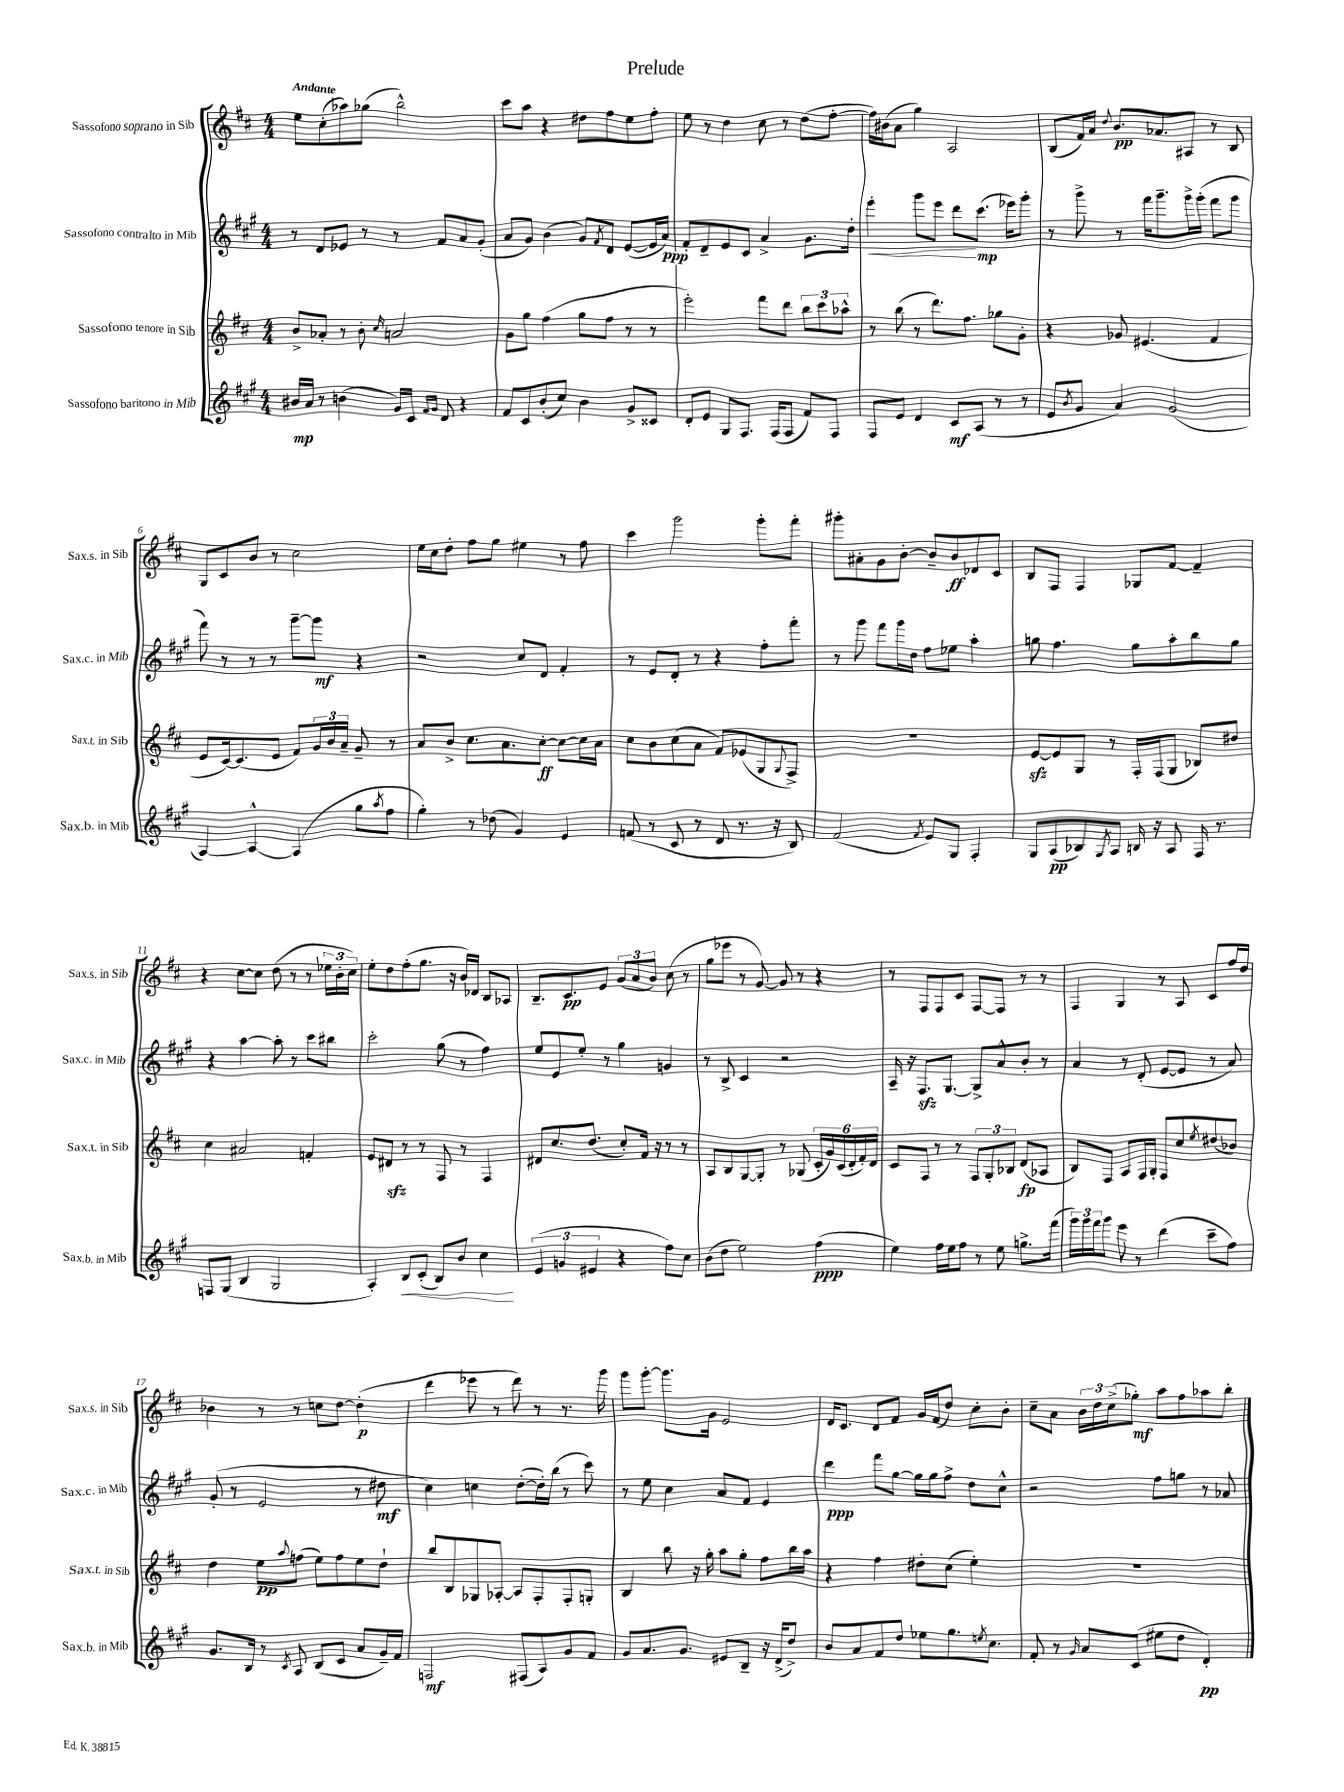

**kern	**dynam	**kern	**dynam	**kern	**dynam	**kern	**dynam
*part4	*part4	*part3	*part3	*part2	*part2	*part1	*part1
*staff4	*staff4	*staff3	*staff3	*staff2	*staff2	*staff1	*staff1
*I"Sassofono baritono in Mib	*	*I"Sassofono tenore in Sib	*	*I"Sassofono contralto in Mib	*	*I"Sassofono soprano in Sib	*
*I'Sax.b. in Mib	*	*I'Sax.t. in Sib	*	*I'Sax.c. in Mib	*	*I'Sax.s. in Sib	*
*clefG2	*	*clefG2	*	*clefG2	*	*clefG2	*
*k[f#c#g#]	*	*k[f#c#]	*	*k[f#c#g#]	*	*k[f#c#]	*
*M4/4	*	*M4/4	*	*M4/4	*	*M4/4	*
=1	=1	=1	=1	=1	=1	=1	=1
!	!	!	!	!	!	!LO:TX:a:B:t=Andante	!
16b#X/LL	mp	8b^/L	.	8r	.	8ee\L	.
16a/JJ	.	.	.	.	.	.	.
8r	.	8a-X'/J	.	8d/L	.	(8cc#'\	.
(4bn\	.	8r	.	8e-X/J	.	8aa-X\)	.
.	.	8b'\	.	8r	.	(8gg-X\J	.
.	.	16qqcc#/	.	.	.	.	.
16g#/LL)	.	2an/	.	8r	.	2bb^^\)	.
16c#/JJ	.	.	.	.	.	.	.
16qqf#/LL	.	.	.	.	.	.	.
16qqg#/JJ	.	.	.	.	.	.	.
8d/	.	.	.	8f#/L	.	.	.
4r	.	.	.	8a/	.	.	.
.	.	.	.	(8g#'/J	.	.	.
=2	=2	=2	=2	=2	=2	=2	=2
8f#/L	.	8g\L	.	8a/L	.	8ccc#\L	.
8c#/	.	8gg\J	.	8g#/J)	.	8aa\J	.
(8b'/	.	(4ff#\	.	(4b\	.	4r	.
8cc#/J)	.	.	.	.	.	.	.
4b\	.	8gg\L	.	8g#/L)	.	8dd#X\L	.
.	.	.	.	8qf#/	.	.	.
.	.	8ff#\J	.	8d/J	.	8ff#\	.
8g#^/L	.	8r	.	([8e/L	.	8ee\	.
8c##X/J	.	8r	.	16e/L]	.	8ff#'\J	.
.	.	.	.	16a/JJ)	ppp	.	.
=3	=3	=3	=3	=3	=3	=3	=3
8d'/L	.	2eee'\)	.	8f#'/L	.	8ee\	.
8e/J	.	.	.	8d~/	.	8r	.
8G#/L	.	.	.	8e/	.	4dd\	.
8.F#/J	.	.	.	8c#/J	.	.	.
.	.	8fff#\L	.	4a^/	.	8cc#\	.
(16F#/KL	.	.	.	.	.	.	.
8F#/J	.	8ddd\J	.	.	.	8r	.
8f#/L)	.	12bb\L	.	8.g#\L	.	(8dd\L	.
.	.	12ccc#\	.	.	.	.	.
8F#/J	.	.	.	.	.	[8ff#'\J	.
.	.	12aa-X^^\J	.	.	.	.	.
.	.	.	.	16dd'\Jk	.	.	.
=4	=4	=4	=4	=4	=4	=4	=4
!	!	!	!	!	!LO:HP:b	!	!
8F#/L	.	8r	.	4eee'\	<	16ff#\LL])	.
.	.	.	.	.	.	(16b#X\J	.
8e/J	.	(8bb\	.	.	.	8a\J	.
4d/	.	8r	.	8ggg#\L	.	4gg\)	.
.	.	8.ddd\L)	.	8eee\J	.	.	.
8c#/L	mf	.	.	8ddd\L	.	2A/	.
.	.	8.ff#\J	.	.	.	.	.
(8A/J	.	.	.	(8.ccc#\J	[ mp	.	.
8r	.	8gg-X\L	.	.	.	.	.
.	.	.	.	16eee-X\KL)	.	.	.
8r	.	8g'\J	.	8ggg#'\J	.	.	.
=5	=5	=5	=5	=5	=5	=5	=5
8e/L	.	4r	.	8r	.	(8B/L	.
8qb/	.	.	.	.	.	.	.
8g#/J	.	.	.	8ggg#^\	.	16f#/L)	.
.	.	.	.	.	.	16a/JJ	.
.	.	.	.	.	.	8qqdd/	.
4a/)	.	8g-X/	.	8r	.	8.b/L	pp
.	.	(4.e#X/	.	16fff#\KL	.	.	.
.	.	.	.	8.ggg#~\	.	8.a-X/	.
(2g#/	.	.	.	.	.	.	.
.	.	.	.	16ggg#^\L	.	8A#X/J	.
.	.	.	.	(16ggg#'\JJ	.	.	.
.	.	4f#/	.	8fff#\L	.	8r	.
.	.	.	.	8ggg#\J	.	8B/	.
!!LO:LB:g=z
=6	=6	=6	=6	=6	=6	=6	=6
[4A/)	.	8e/L	.	8fff#\)	.	8G/L	.
.	.	[16c#/k)	.	8r	.	8c#/	.
.	.	(8.c#/]	.	.	.	.	.
4A^^/_	.	.	.	8r	.	8b/J	.
.	.	8e/J	.	8r	.	8r	.
(4A/]	.	8f#/L)	.	[8ggg#~\L	.	2cc#\	.
.	.	24g/L	.	8ggg#\J]	mf	.	.
.	.	24b/	.	.	.	.	.
.	.	24a~/JJ	.	.	.	.	.
8gg#\L	.	8g~/	.	4r	.	.	.
8qaa/	.	.	.	.	.	.	.
8ff#\J	.	8r	.	.	.	.	.
=7	=7	=7	=7	=7	=7	=7	=7
4gg#'\)	.	8a/L	.	2r	.	16ee\LL	.
.	.	.	.	.	.	16cc#\J	.
.	.	8b^/J	.	.	.	8dd'\J	.
8r	.	8.cc#\L	.	.	.	8ff#\L	.
(8dd-X\	.	.	.	.	.	8gg\J	.
.	.	8.a\	.	.	.	.	.
4g#/)	.	.	.	8cc#/L	.	4ee#X\	.
.	.	[8cc#'\J	ff	8d/J	.	.	.
4e/	.	8cc#\L_	.	4f#'/	.	8r	.
.	.	16cc#\L]	.	.	.	8ff#\	.
.	.	16a\JJ	.	.	.	.	.
=8	=8	=8	=8	=8	=8	=8	=8
(8fn/	.	8cc#\L	.	8r	.	4ccc#\	.
8r	.	8b\	.	8e/L	.	.	.
8c#/	.	(8cc#\	.	8d'/J	.	2ggg\	.
8r	.	8a\J	.	8r	.	.	.
8d/	.	8f#/L)	.	4r	.	.	.
8.r	.	(8e-X/	.	.	.	.	.
.	.	8G/	.	8ff#'\L	.	8ggg'\L	.
16r	.	.	.	.	.	.	.
.	.	8qqG/	.	.	.	.	.
8B/)	.	8F#^/J)	.	8fff#'\J	.	8fff#'\J	.
=9	=9	=9	=9	=9	=9	=9	=9
(2f#/	.	1r	.	8r	.	8ggg#X'\L	.
.	.	.	.	8ggg#\	.	8a#X'\	.
.	.	.	.	8fff#\L	.	8g\	.
.	.	.	.	16ggg#\L	.	[8b'\J	.
.	.	.	.	16dd\JJ	.	.	.
8qf#/	.	.	.	.	.	.	.
8e/L)	.	.	.	8ff#\L	.	8b~/L]	.
8G#/J	.	.	.	8ee-X\J	.	8b/	ff
4F#'/	.	.	.	4aa'\	.	8d-X/	.
.	.	.	.	.	.	8c#/J	.
=10	=10	=10	=10	=10	=10	=10	=10
8G#/L	.	[8ezz/L	.	8ggn\	.	8B/L	.
(8A/	pp	8e/]	.	4.ff#\	.	8F#/J	.
8B-X/)	.	8G/J	.	.	.	4F#/	.
8qG#/	.	.	.	.	.	.	.
8A/J	.	8r	.	.	.	.	.
16Bn/	.	16F#'/LL	.	8gg\L	.	8G-X/L	.
16r	.	(16F#/J	.	.	.	.	.
8A/	.	8G/J	.	8aa'\	.	[8f#/J	.
16F#/	.	8B-X/L)	.	8bb\	.	4f#~/]	.
8.r	.	.	.	.	.	.	.
.	.	8dd#X/J	.	8gg\J	.	.	.
!!LO:LB:g=z
=11	=11	=11	=11	=11	=11	=11	=11
8Fn/L	.	4cc#\	.	4r	.	4r	.
(8G#/J	.	.	.	.	.	.	.
4B/	.	2a#X/	.	[4aa\	.	[8cc#\L	.
.	.	.	.	.	.	8cc#\J]	.
2G#/	.	.	.	8aa'\]	.	(8dd\	.
.	.	.	.	8r	.	8r	.
.	.	4fn'/	.	8ccc#\L	.	8r	.
.	.	.	.	8bb#X\J	.	24ee-X\LL	.
.	.	.	.	.	.	24b'\	.
.	.	.	.	.	.	24cc#\JJ)	.
=12	=12	=12	=12	=12	=12	=12	=12
4A'/)	.	8e/L	.	2ccc#'\	.	8ee'\L	.
.	.	8d#Xzz/J	.	.	.	8dd\	.
!	!LO:HP:b	!	!	!	!	!	!
8B/L	<	8r	.	.	.	(8ff#'\	.
(8c#'/J	.	8r	.	.	.	8.gg\J	.
8B/L)	.	8F#/	.	(8gg#\	.	.	.
.	.	.	.	.	.	16r	.
8b/J	.	8r	.	8r	.	16b/LL)	.
.	.	.	.	.	.	16d-X/JJ	.
4cc#\	.	4F#/	.	4ff#\)	.	8B/L	.
.	.	.	.	.	.	8A-X/J	.
.	[	.	.	.	.	.	.
=13	=13	=13	=13	=13	=13	=13	=13
(6e/	.	8d#X/L	.	8ee/L	.	8.B~/L	.
.	.	8.cc#/	.	8e/	.	.	.
6gn/	.	.	.	.	.	.	.
.	.	.	.	.	.	8.c#/	pp
.	.	.	.	8ee'/J	.	.	.
.	.	(8.dd/J	.	.	.	.	.
6e#X/	.	.	.	.	.	.	.
.	.	.	.	8r	.	8e/J	.
4r	.	8cc#'/L)	.	4gg#\	.	(12g/L	.
.	.	.	.	.	.	12a/	.
.	.	16f#/Jk	.	.	.	.	.
.	.	.	.	.	.	12b/J)	.
.	.	16r	.	.	.	.	.
8ff#\L)	.	8r	.	4gn/	.	(8cc#\	.
8cc#\J	.	8r	.	.	.	8r	.
=14	=14	=14	=14	=14	=14	=14	=14
(8b\L	.	8A/L	.	8r	.	8gg\L	.
8dd\J	.	8B/	.	8B^/	.	8eee-X\J	.
2ee\)	.	[8G/	.	4c#/	.	8r	.
.	.	8G'/J]	.	.	.	[8g/)	.
.	.	8r	.	2r	.	8g/]	.
.	.	(8G-X/	.	.	.	8r	.
(4ff#\	ppp	24c#'/LL	.	.	.	4r	.
.	.	24g/)	.	.	.	.	.
.	.	(24c#/	.	.	.	.	.
.	.	24d'/	.	.	.	.	.
.	.	24f#'/)	.	.	.	.	.
.	.	24d/JJ	.	.	.	.	.
=15	=15	=15	=15	=15	=15	=15	=15
4ee\)	.	8c#/L	.	16A~/	.	8r	.
.	.	.	.	16r	.	.	.
.	.	8F#/J	.	8.F#zz/L	.	8F#/L	.
16ff#\LL	.	8r	.	.	.	8F#/	.
16ee\J	.	.	.	[8.G#/J	.	.	.
8ff#\J	.	8r	.	.	.	8c#/J	.
8r	.	12F#/L	.	8G#^/L]	.	[8F#/L	.
.	.	12G'/	.	.	.	.	.
8ee\	.	.	.	8a^^/	.	8F#/J]	.
.	.	12B-X/J	.	.	.	.	.
8.ggn^\L	.	(8d/L	fp	8b'/J	.	8r	.
.	.	8A-X/J	.	8r	.	8r	.
(16fff#\Jk	.	.	.	.	.	.	.
=16	=16	=16	=16	=16	=16	=16	=16
24ggg#\LL)	.	8B/L)	.	4a/	.	4F#/	.
24ggg#\	.	.	.	.	.	.	.
24fff#\J	.	.	.	.	.	.	.
8ggg#\J	.	8F#/J	.	.	.	.	.
8eee\	.	8A/L	.	8r	.	4G/	.
8r	.	16F#/L	.	(8d'/	.	.	.
.	.	16G'/JJ	.	.	.	.	.
(4ddd\	.	8F#/L	.	[8e/L	.	8r	.
.	.	8cc#/	.	8e/J]	.	8A/	.
.	.	8qee/	.	.	.	.	.
8ccc#~\L	.	(8dd#X/	.	8r	.	8c#/L	.
8ff#\J)	.	8b-X/J)	.	8a/)	.	16ff#/L	.
.	.	.	.	.	.	16dd/JJ	.
!!LO:LB:g=z
=17	=17	=17	=17	=17	=17	=17	=17
8.g#/L	.	4dd\	.	(8g#'/	.	4b-X\	.
.	.	.	.	8r	.	.	.
16B/Jk	.	.	.	.	.	.	.
8r	.	8ee\L	pp	2e/	.	8r	.
8qc#/	.	8qqaa/	.	.	.	.	.
8A/	.	(8ffn\J	.	.	.	8r	.
(8B/L	.	8ee\L)	.	.	.	8ccn\L	.
8c#/J	.	8ff\	.	.	.	[8dd\J	.
8a/L	.	8ee\	.	8r	.	(4dd'\]	p
16g#~/L)	.	8dd`\J	.	8dd#X\	mf	.	.
16f#/JJ	.	.	.	.	.	.	.
=18	=18	=18	=18	=18	=18	=18	=18
2Fn/	mf	8bb/L	.	4cc#\)	.	4ddd\	.
.	.	8B/	.	.	.	.	.
.	.	8G-X/	.	4ccn\	.	8eee-X\	.
.	.	[8A-X'/J	.	.	.	8r	.
(8F#X/L	.	8A-/L]	.	([8dd'\L	.	8ddd\)	.
8A/)	.	8F#'/	.	16dd'\L])	.	8r	.
.	.	.	.	(16bb\JJ	.	.	.
8g#/	.	8F#'/	.	8r	.	8.r	.
8f#/J	.	8Gn'/J	.	8ccc#\)	.	.	.
.	.	.	.	.	.	16ggg\	.
=19	=19	=19	=19	=19	=19	=19	=19
8g#/L	.	4B/	.	8r	.	8ggg\L	.
8.a/	.	.	.	8ee\	.	[8ggg'\J	.
.	.	8bb\	.	4cc#\	.	8.ggg\L]	.
8.g#/J	.	.	.	.	.	.	.
.	.	16r	.	.	.	.	.
.	.	16gg'\	.	.	.	16g\Jk	.
8e#X/L	.	8aa\L	.	8a/L	.	2e/	.
8B~/J	.	8gg'\J	.	8f#/J	.	.	.
16r	.	8ff#\L	.	4e/	.	.	.
(16d^/KL	.	.	.	.	.	.	.
8dd^/J)	.	16bb\L	.	.	.	.	.
.	.	16aa\JJ	.	.	.	.	.
=20	=20	=20	=20	=20	=20	=20	=20
8b/L	.	4r	.	4ddd\	ppp	16d/KL	.
.	.	.	.	.	.	8.c#/J	.
8a/	.	.	.	.	.	.	.
8f#/	.	4ff#\	.	8fff#\L	.	8d/L	.
8dd/J	.	.	.	[8gg#\J	.	8f#/J	.
8ee-X\L	.	8dd#X'\L	.	16gg#\LL]	.	16g/LL	.
.	.	.	.	16gg#\J	.	(16f#/J	.
8.gg#\	.	(8cc#\J	.	8ff#^\J	.	8dd/J)	.
.	.	4ee'\)	.	8dd\L	.	8cc#'\L	.
8qeen/	.	.	.	.	.	.	.
8.cc#\J	.	.	.	.	.	.	.
.	.	.	.	8cc#^^\J	.	8b'\J	.
=21	=21	=21	=21	=21	=21	=21	=21
8f#'/	.	1r	.	2r	.	8cc#~\L	.
8r	.	.	.	.	.	8a\J	.
16qqg#/	.	.	.	.	.	.	.
8a/L	.	.	.	.	.	24b\LL	.
.	.	.	.	.	.	24dd\	.
.	.	.	.	.	.	(24cc#^\J	.
(8c#/J	.	.	.	.	.	8gg-X'\J)	mf
8ee#X\L	.	.	.	8ff#\L	.	8aa\L	.
8dd\J	.	.	.	8ggn\J	.	8ff#\	.
4d'/)	pp	.	.	8r	.	8aa-X\	.
.	.	.	.	8a-X/	.	8bb'\J	.
==	==	==	==	==	==	==	==
*-	*-	*-	*-	*-	*-	*-	*-
